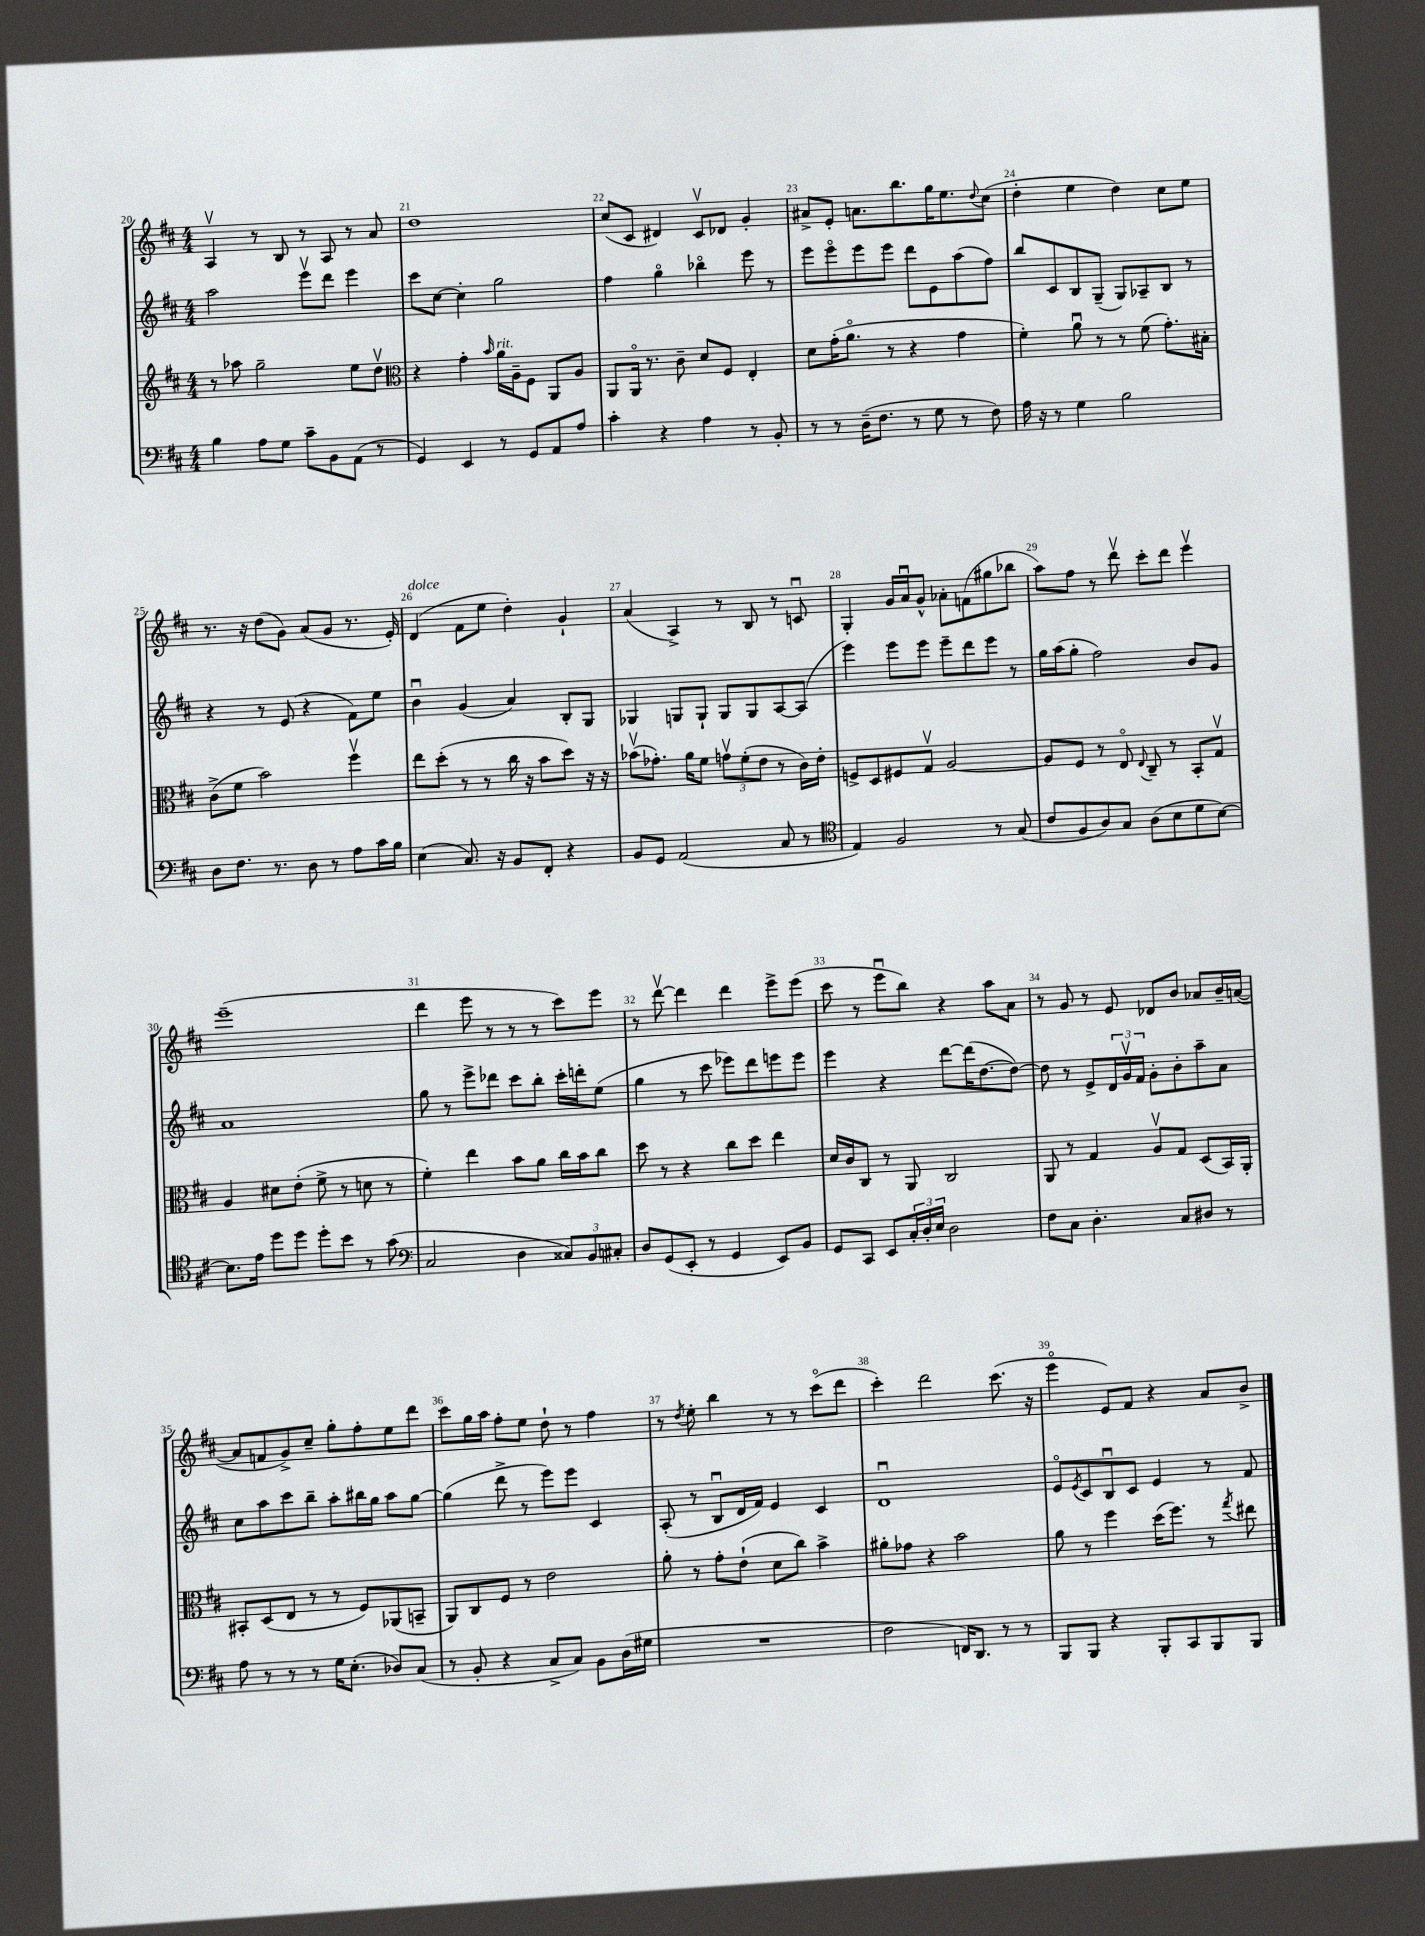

**kern	**kern	**kern	**kern
*part4	*part3	*part2	*part1
*staff4	*staff3	*staff2	*staff1
*clefF4	*clefG2	*clefG2	*clefG2
*k[f#c#]	*k[f#c#]	*k[f#c#]	*k[f#c#]
*M4/4	*M4/4	*M4/4	*M4/4
=20	=20	=20	=20
4B\	8r	2aa\	4Av/
.	8aa-X\	.	.
8A\L	2gg~\	.	8r
8G\J	.	.	8B/
8c#~\L	.	8eeev\L	8r
8BB\	.	8ddd\J	8A/
(8AA\J	8ee\L	4eee\	8r
8r	8ddv\J	.	8a/
=21	=21	=21	=21
*	*clefC3	*	*
4GG/)	4r	8ccc#\L	1dd
.	.	[8cc#\J	.
4EE/	4g'\	4cc#'\]	.
.	16qqb/	.	.
!	!LO:TX:a:i:t=rit.	!	!
8r	16a\LL	2gg\	.
.	16A~\J	.	.
8GG/L	8F#\J	.	.
8AA/	8AA/L	.	.
8A/J	8A/J	.	.
=22	=22	=22	=22
4c#'\	8AA/L	4ff#\	(8cc#/L
.	16AA/Jk	.	8c#/J
.	8.r	.	.
4r	.	4gg\	4d#X/)
.	8c#~\	.	.
4A\	8d/L	4bb-X\	8c#v/L
.	8F#/J	.	8d-X/J
8r	4E'/	8eee\	4g'/
8BB'/	.	8r	.
=23	=23	=23	=23
8r	8d\L	8eee\L	8a#X^/L
8r	(16g'\K	8eee\	8e'/J
.	8.a\J	.	.
(16D~\KL	.	8eee\	8.an\L
8.F#\J	.	.	.
.	8r	8eee\J	.
.	.	.	8.bb\
8r	4r	8ddd\L	.
8G\	.	8e\	16gg\K
.	.	.	8.ee\
8r	4g\	(8aa\	.
.	.	.	8qqdd/
8F#\)	.	8ff#\J)	(8cc#\J
=24	=24	=24	=24
16A\	4f#'\)	8bb/L	4dd'\
16r	.	.	.
8r	.	8c#/	.
4G\	8au\	8B/	4ee\
.	8r	(8G~/J	.
2B\	8r	8G/L)	4dd\)
.	(8f#\	8A-X~/	.
.	8.g'\L)	8B/J	8cc#\L
.	.	8r	8ee\J
.	16B#X'\Jk	.	.
!!LO:LB:g=z
=25	=25	=25	=25
8D\L	(8c#^\L	4r	8.r
8.F#\J	8f#\J	.	.
.	.	.	16r
.	2b\)	8r	(8dd\L
8.r	.	.	.
.	.	(8e/	8g\J)
8D\	.	4r	(8a/L
8r	.	.	8g/J
8A\L	4ff#v\	8f#\L)	8.r
16c#\L	.	8ee\J	.
16B\JJ	.	.	16e'/)
=26	=26	=26	=26
!	!	!	!LO:TX:a:i:t=dolce
(4E\	8ee\L	4bu\	(4d/
.	(8dd'\J	.	.
8.C#/)	8r	(4g/	8f#\L
.	8r	.	8ee\J
16r	.	.	.
8BB/L	16cc#\	4a/)	4dd'\)
.	16r	.	.
8FF#'/J	8b\L	.	.
4r	8dd\J)	8B'/L	4g`/
.	16r	8G/J	.
.	16r	.	.
=27	=27	=27	=27
8BB/L	(8b-Xv\L	4G-X/	(4a/
8GG/J	8.g-X'\J)	.	.
(2AA/	.	8Gn/L	4A^/)
.	16a\KL	.	.
.	8f#\J	8G`/J	.
.	12gnv\L	8G/L	8r
.	(12f#'\	.	.
.	.	8G/	8B/
.	12e\J	.	.
8C#/	8r	[8A/	8r
8r	16c#\LL)	(8A/J]	8cnu/
.	16e'\JJ	.	.
=28	=28	=28	=28
*clefC4	*	*	*
4E/)	8Fn^/L	4eee\)	4G'/
.	8D/	.	.
2F#/	8F#X/	8eee\L	16g/LL
.	.	.	16au/J
.	8Gv/J	8eee\J	8g^^/J
.	[2A/	8eee~\L	8a-X'\L
.	.	8ddd\	(8fn\
8r	.	8eee\J	8gg#X\
(8G/	.	8r	8bb-X\J
=29	=29	=29	=29
8c#/L	8A/L]	16gg\LL	8aa\L)
.	.	(16aa\J	.
8F#/	8F#/J	8gg'\J	8ff#\J
8A/)	8r	2ff#\)	8r
8G/J	8E/	.	8dddv\
.	8qqE/	.	.
(8A\L	8C#~/	.	8ccc#'\L
8B\	8r	.	8ddd\J
8d\	8BB'/L	8b/L	4eeev\
[8B\J)	8Gv/J	8g/J	.
!!LO:LB:g=z
=30	=30	=30	=30
8.B\L]	4A/	1a	(1eee~
16e\Jk	.	.	.
8dd\L	8d#X\L	.	.
8dd\J	(8e'\J	.	.
8dd'\L	8f#^\	.	.
8b\J	8r	.	.
8r	8dn\	.	.
(8g\	8r	.	.
=31	=31	=31	=31
*clefF4	*	*	*
2C#/	4f#'\)	8gg\	4ddd\
.	.	8r	.
.	4ee\	8eee^\L	8eee\
.	.	8ddd-X\J	8r
4D\	8b\L	8ccc#\L	8r
.	8a\J	8bb'\J	8r
12C##X/L)	16cc#\LL	16ccc#'\LL	8ccc#\L)
.	16b\J	16dddn'\J	.
12BB/	.	.	.
.	8cc#\J	(8ee\J	8eee\J
12C#X'/J	.	.	.
=32	=32	=32	=32
8D/L	8dd\	4gg\	8r
(8GG/	8r	.	[8dddv\
8EE'/J	4r	8r	4ddd\]
8r	.	8ccc#\	.
4GG/	8cc#\L	8eee-X\L)	4ddd\
.	8dd\J	8ddd\	.
8EE/L)	4ee\	8eeen\	8eee^\L
8BB/J	.	8eee\J	(8eee\J
=33	=33	=33	=33
8GG/L	16d/LL	4eee\	8ccc#\
.	16c#/J	.	.
8CC#/J	8C#/J	.	8r
8EE/L	8r	4r	8eeeu\L
24C#'/L	8AA/	.	8bb\J)
24D'/	.	.	.
24E/JJ	.	.	.
2D\	2C#/	[8ddd\L	4r
.	.	(16ddd\K]	.
.	.	[8.dd\	.
.	.	.	8aa\L
.	.	8dd\J_)	8a\J
=34	=34	=34	=34
8F#\L	8AA/	8dd\]	8r
8C#\J	8r	8r	8g/
4.D'\	4G/	8e^/L	8r
.	.	24d/L	8e/
.	.	24gv/	.
.	.	24f#/JJ	.
.	8Av/L	8g'\L	8d-X/L
8C#/L	8G/J	8b'\	8b/J
8D#X/J	(8D/L	8aa~\	8a-X/L
8r	16BB/L)	8a\J	16b~/L
.	16AA'/JJ	.	([16an/JJ
!!LO:LB:g=z
=35	=35	=35	=35
8A\	8BB#X'/L	8cc#\L	8a/L]
8r	(8D/	8aa\	8fn/
8r	8E/J	8ccc#\	8g^/)
8r	8r	8bb~\J	8cc#~/J
16G\KL	8r	8aa'\L	8gg'\L
(8.E'\J	.	.	.
.	8F#/L)	16bb#X\L	8ff#'\
.	.	16gg\JJ	.
8D-X/L)	(8AA-X/	8aa\L	8ee\
(8C#/J	8BBn~/J	[8gg\J	8ddd\J
=36	=36	=36	=36
8r	8AA/L)	(4gg\]	8ccc#\L
8BB'/	8C#/	.	16gg\L
.	.	.	16aa\JJ
4r	8F#/J	8ddd^\	8ff#'\L
.	8r	8r	8ee\J
8C#^/L	2e\	8eee\L)	8dd`\
8C#/J)	.	8eee\J	8r
8BB\L	.	4c#/	4ff#\
(16D\L	.	.	.
16G#X\JJ	.	.	.
=37	=37	=37	=37
1r	8a'\	(8A'/	8r
.	.	.	8qdd/
.	8r	8r	8ee'\
.	8g'\L	8Bu/L	4bb\
.	(8e`\J	16d/L	.
.	.	16f#/JJ)	.
.	8d\L	4e/	8r
.	8cc#\J)	.	8r
.	4b^\	4c#/	(8ccc#\L
.	.	.	8ddd\J
=38	=38	=38	=38
2F#\	8a#X'\L	1du	4ccc#'\)
.	8g-X\J	.	.
.	4r	.	2ddd\
16FFn/KL)	2b\	.	.
8.DD/J	.	.	.
8r	.	.	(8.ccc#\
8r	.	.	.
.	.	.	16r
=39	=39	=39	=39
8BBB/L	8a\	8e/L	4eee\
.	.	8qe/	.
8BBB/J	8r	8c#/	.
4r	4ff#\	8Bu/	8e/L)
.	.	8c#/J	8f#/J
8BBB'/L	(16dd\KL	4e/	4r
.	8.ff#\J)	.	.
8CC#/	.	.	.
8BBB/	8r	8r	8a/L
.	8qgg/	.	.
8BBB/J	8ee#X\	8f#/	8b^/J
==	==	==	==
*-	*-	*-	*-
